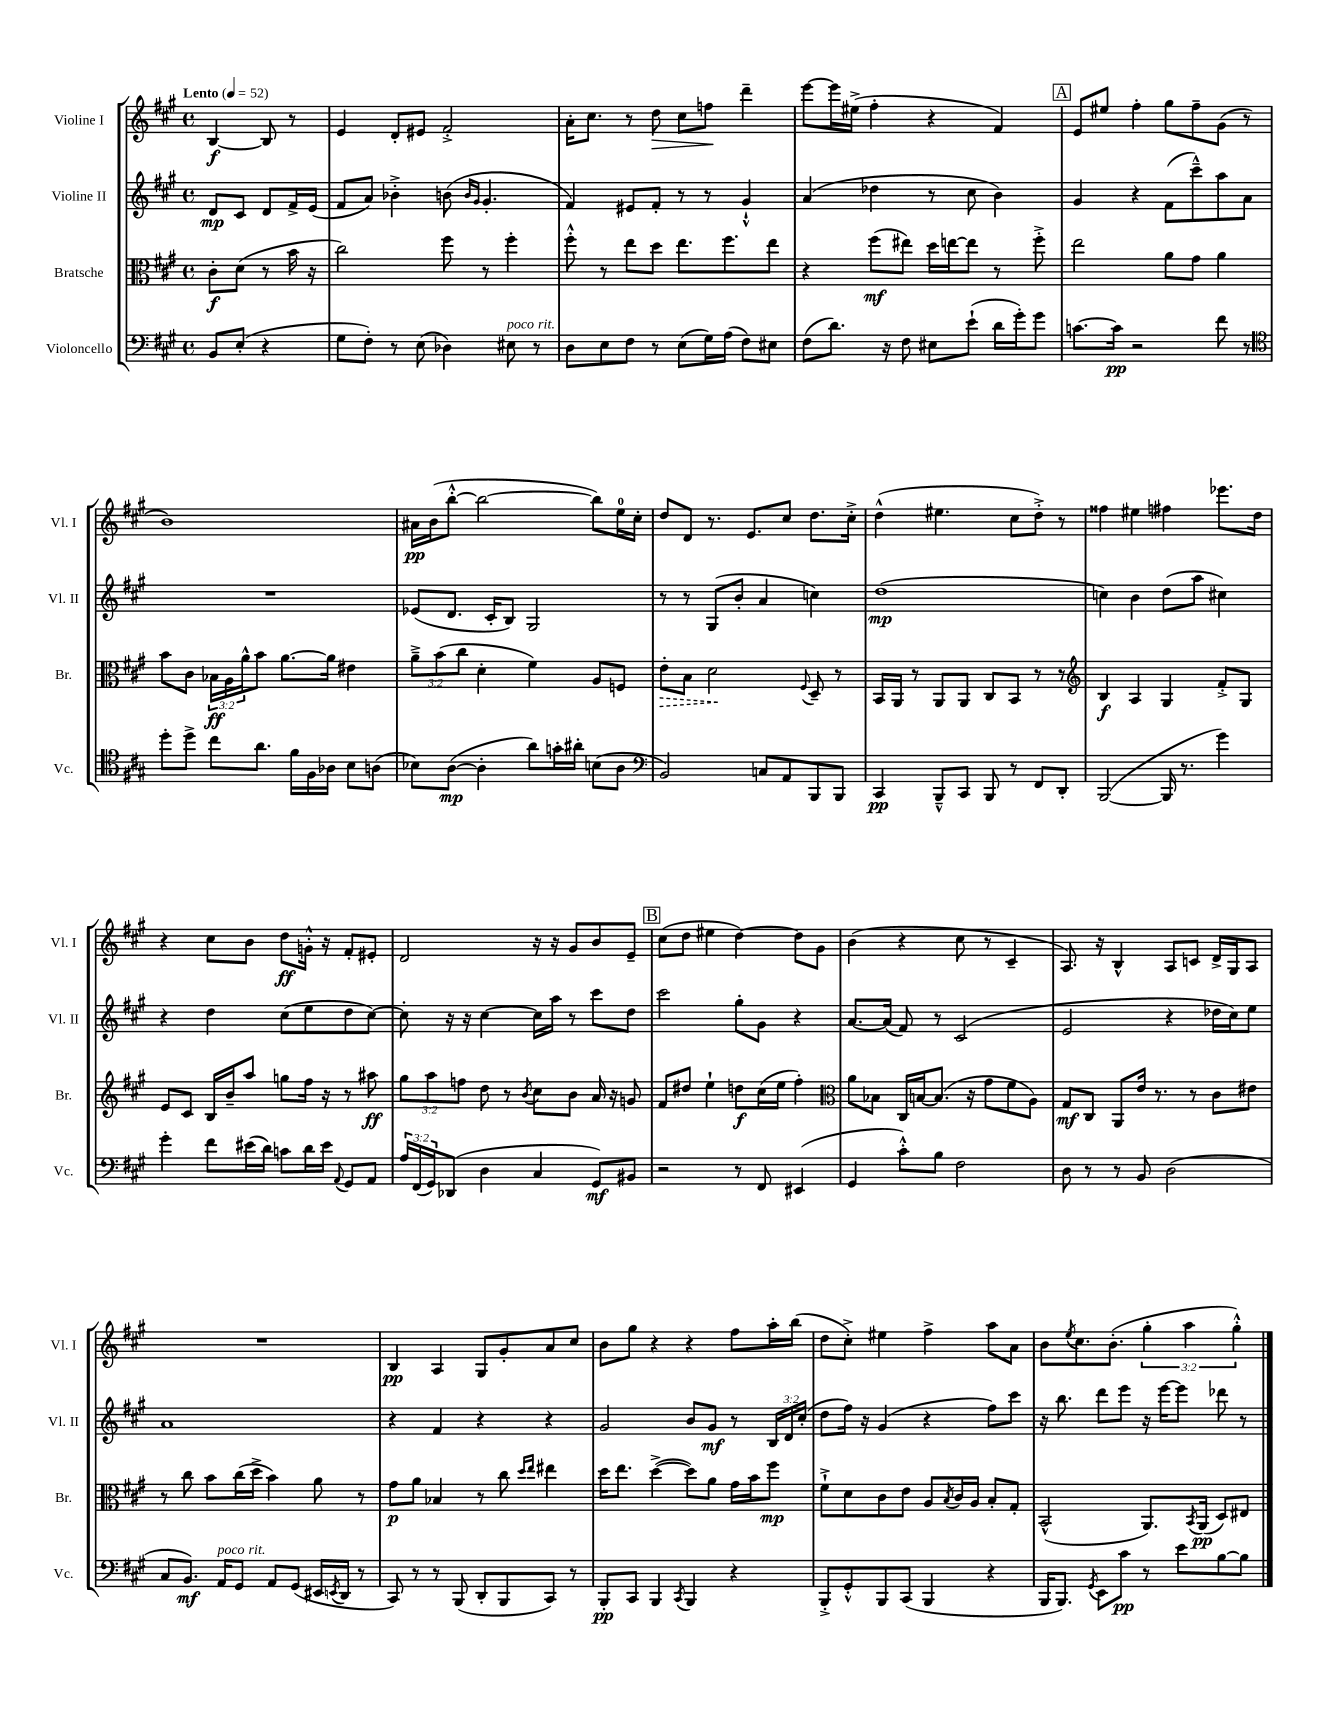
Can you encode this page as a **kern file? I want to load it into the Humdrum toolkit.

**kern	**dynam	**kern	**dynam	**kern	**dynam	**kern	**dynam
*part4	*part4	*part3	*part3	*part2	*part2	*part1	*part1
*staff4	*staff4	*staff3	*staff3	*staff2	*staff2	*staff1	*staff1
*I"Violoncello	*	*I"Bratsche	*	*I"Violine II	*	*I"Violine I	*
*I'Vc.	*	*I'Br.	*	*I'Vl. II	*	*I'Vl. I	*
*clefF4	*	*clefC3	*	*clefG2	*	*clefG2	*
*k[f#c#g#]	*	*k[f#c#g#]	*	*k[f#c#g#]	*	*k[f#c#g#]	*
*M4/4	*	*M4/4	*	*M4/4	*	*M4/4	*
*met(c)	*	*met(c)	*	*met(c)	*	*met(c)	*
*MM52	*	*MM52	*	*MM52	*	*MM52	*
=	=	=	=	=	=	=	=
!	!	!	!	!	!	!LO:TX:a:B:t=Lento	!
8BB/L	.	8c#'\L	f	8d/L	mp	[4B/	f
(8E'/J	.	(8d\J	.	8c#/J	.	.	.
4r	.	8r	.	8d/L	.	8B/]	.
.	.	16b\	.	16f#^/L	.	8r	.
.	.	16r	.	(16e/JJ	.	.	.
=1	=1	=1	=1	=1	=1	=1	=1
8G#\L	.	2cc#\)	.	8f#/L	.	4e/	.
8F#'\J)	.	.	.	8a/J)	.	.	.
8r	.	.	.	4b-X'^\	.	8d'/L	.
(8E\	.	.	.	.	.	8e#X/J	.
4D-X\)	.	8ff#\	.	(8bn\	.	2f#'^/	.
.	.	.	.	16qqb/LL	.	.	.
.	.	.	.	16qqg#/JJ	.	.	.
.	.	8r	.	4.g#'/	.	.	.
!LO:TX:a:i:t=poco rit.	!	!	!	!	!	!	!
8E#X\	.	4ff#'\	.	.	.	.	.
8r	.	.	.	.	.	.	.
=2	=2	=2	=2	=2	=2	=2	=2
8D\L	.	8ff#'^^\	.	4f#/)	.	16a'\KL	.
.	.	.	.	.	.	8.cc#\J	.
8E\	.	8r	.	.	.	.	.
8F#\J	.	8ee\L	.	8e#X/L	.	8r	.
!	!	!	!	!	!	!	!LO:HP:b
8r	.	8dd\J	.	8f#'/J	.	8dd\	>
(8E\L	.	8.ee\L	.	8r	.	8cc#\L	.
16G#\L)	.	.	.	8r	.	8ffn\J	.
(16A\JJ	.	8.ff#\	.	.	.	.	.
8F#\L)	.	.	.	4g#`^^/	.	4ddd~\	]
8E#X\J	.	8ee\J	.	.	.	.	.
=3	=3	=3	=3	=3	=3	=3	=3
(8F#\L	.	4r	.	(4a/	.	[8eee\L	.
8.d\J)	.	.	.	.	.	16eee\L]	.
.	.	.	.	.	.	(16ee#X^\JJ	.
.	.	(8ff#\L	mf	4dd-X\	.	4ff#'\	.
16r	.	.	.	.	.	.	.
8F#\	.	8ee#X\J)	.	.	.	.	.
8E#X\L	.	16dd\LL	.	8r	.	4r	.
.	.	[16een\J	.	.	.	.	.
(8e`\J	.	8ee\J]	.	8cc#\	.	.	.
16d\LL	.	8r	.	4b\)	.	4f#/)	.
16g#'\J)	.	.	.	.	.	.	.
8g#\J	.	8ff#'^\	.	.	.	.	.
!!LO:REH:place=s1:t=A
=4	=4	=4	=4	=4	=4	=4	=4
[8.cn\L	.	2ee\	.	4g#/	.	8e/L	.
.	.	.	.	.	.	8ee#X/J	.
16c\Jk]	pp	.	.	.	.	.	.
2r	.	.	.	4r	.	4ff#'\	.
.	.	8a\L	.	(8f#\L	.	8gg#\L	.
.	.	8g#\J	.	8ccc#~^^\)	.	8ff#~\	.
8f#\	.	4a\	.	8aa\	.	(8g#\J	.
8r	.	.	.	8a\J	.	8r	.
!!LO:LB:g=z
=5	=5	=5	=5	=5	=5	=5	=5
*clefC4	*	*	*	*	*	*	*
8dd'\L	.	8b\L	.	1r	.	1b)	.
8dd^\J	.	8c#\J	.	.	.	.	.
8cc#\L	.	24B-X\LL	ff	.	.	.	.
.	.	24A\	.	.	.	.	.
.	.	24a^^\J	.	.	.	.	.
8.a\J	.	8b\J	.	.	.	.	.
.	.	[8.a\L	.	.	.	.	.
16f#\LL	.	.	.	.	.	.	.
16F#\	.	.	.	.	.	.	.
16A-X\JJ	.	16a\Jk]	.	.	.	.	.
8B\L	.	4e#X\	.	.	.	.	.
(8An\J	.	.	.	.	.	.	.
=6	=6	=6	=6	=6	=6	=6	=6
8B-X\L)	.	12a~^\L	.	(8e-X/L	.	16a#X\LL	pp
.	.	.	.	.	.	(16b\J	.
.	.	(12b\	.	.	.	.	.
([8A\J	mp	.	.	8.d/J	.	[8bb'^^\J	.
.	.	12cc#\J	.	.	.	.	.
4A'\]	.	4d'\	.	.	.	2bb\_	.
.	.	.	.	16c#'/KL	.	.	.
.	.	.	.	8B/J)	.	.	.
8a\L)	.	4f#\)	.	2G#/	.	.	.
16gn'\L	.	.	.	.	.	.	.
16a#X'\JJ	.	.	.	.	.	.	.
(8Bn\L	.	8A/L	.	.	.	8bb\L])	.
8A\J	.	8Fn/J	.	.	.	16ee\L	.
.	.	.	.	.	.	16cc#'\JJ	.
=7	=7	=7	=7	=7	=7	=7	=7
*clefF4	*	*	*	*	*	*	*
!	!	!	!LO:HP:b	!	!	!	!
2BB/)	.	8e'\L	>	8r	.	8dd/L	.
.	.	8B\J	.	8r	.	8d/J	.
.	.	2d\	.	(8G#/L	.	8.r	.
.	.	.	.	8b'/J	.	.	.
.	.	.	.	.	.	8.e/L	.
8Cn/L	.	.	.	4a/	.	.	.
8AA/	.	.	.	.	.	8cc#/J	.
.	.	8qqF#/	.	.	.	.	.
8BBB/	.	8D~/	]	4ccn\)	.	8.dd\L	.
8BBB/J	.	8r	.	.	.	.	.
.	.	.	.	.	.	16cc#'^\Jk	.
=8	=8	=8	=8	=8	=8	=8	=8
4CC#/	pp	16BB/LL	.	(1dd	mp	(4dd^^\	.
.	.	16AA/JJ	.	.	.	.	.
.	.	8r	.	.	.	.	.
8BBB~^^/L	.	8AA/L	.	.	.	4.ee#X\	.
8CC#/J	.	8AA/J	.	.	.	.	.
8BBB/	.	8C#/L	.	.	.	.	.
8r	.	8BB/J	.	.	.	8cc#\L	.
8FF#/L	.	8r	.	.	.	8dd'^\J)	.
8DD'/J	.	8r	.	.	.	8r	.
=9	=9	=9	=9	=9	=9	=9	=9
*	*	*clefG2	*	*	*	*	*
([2BBB/	.	4B/	f	4ccn\)	.	4ff##X\	.
.	.	4A/	.	4b\	.	4ee#X\	.
16BBB/]	.	4G#/	.	(8dd\L	.	4ff#X\	.
8.r	.	.	.	.	.	.	.
.	.	.	.	8aa\J	.	.	.
4g#\)	.	8f#'^/L	.	4cc#X\)	.	8.eee-X\L	.
.	.	8G#/J	.	.	.	.	.
.	.	.	.	.	.	16dd\Jk	.
!!LO:LB:g=z
=10	=10	=10	=10	=10	=10	=10	=10
4g#'\	.	8e/L	.	4r	.	4r	.
.	.	8c#/J	.	.	.	.	.
8f#\L	.	16B/LL	.	4dd\	.	8cc#\L	.
.	.	16b~/J	.	.	.	.	.
(16e#X\L	.	8aa/J	.	.	.	8b\J	.
16d\JJ)	.	.	.	.	.	.	.
8cn\L	.	8ggn\L	.	(8cc#\L	.	8dd\L	ff
16d\L	.	16ff#\Jk	.	8ee\	.	16gn'^^\Jk	.
16e#\JJ	.	16r	.	.	.	16r	.
8qqAA/	.	.	.	.	.	.	.
8GG#/L	.	8r	.	8dd\	.	8f#'/L	.
8AA/J	.	8aa#X\	ff	[8cc#\J)	.	8e#X'/J	.
=11	=11	=11	=11	=11	=11	=11	=11
24A/LL	.	12gg#\L	.	8cc#'\]	.	2d/	.
(24FF#/	.	.	.	.	.	.	.
24GG#/J)	.	12aa\	.	.	.	.	.
(8DD-X/J	.	.	.	16r	.	.	.
.	.	12ffn\J	.	.	.	.	.
.	.	.	.	16r	.	.	.
4D\	.	8dd\	.	[4cc#\	.	.	.
.	.	8r	.	.	.	.	.
.	.	8qb/	.	.	.	.	.
4C#/	.	8cc#\L	.	16cc#\LL]	.	16r	.
.	.	.	.	16aa\JJ	.	16r	.
.	.	8b\J	.	8r	.	8g#/L	.
8GG#/L)	mf	16a/	.	8ccc#\L	.	8b/	.
.	.	16r	.	.	.	.	.
8BB#X/J	.	8gn/	.	8dd\J	.	8e~/J	.
!!LO:REH:place=s1:t=B
=12	=12	=12	=12	=12	=12	=12	=12
2r	.	8f#/L	.	2ccc#\	.	(8cc#\L	.
.	.	8dd#X/J	.	.	.	8dd\J	.
.	.	4ee`\	.	.	.	4ee#X\	.
8r	.	8ddn\L	f	8gg#'\L	.	[4dd\)	.
8FF#/	.	(16cc#\L	.	8g#\J	.	.	.
.	.	16ee\JJ	.	.	.	.	.
(4EE#X/	.	4ff#'\)	.	4r	.	8dd\L]	.
.	.	.	.	.	.	8g#\J	.
=13	=13	=13	=13	=13	=13	=13	=13
*	*	*clefC3	*	*	*	*	*
4GG#/	.	8a\L	.	[8.a/L	.	(4b\	.
.	.	8B-X\J	.	.	.	.	.
.	.	.	.	(16a/Jk]	.	.	.
8c#'^^\L)	.	16C#/LL	.	8f#/)	.	4r	.
.	.	[16Bn/J	.	.	.	.	.
8B\J	.	(8.B/J]	.	8r	.	.	.
2F#\	.	.	.	(2c#/	.	8cc#\	.
.	.	16r	.	.	.	.	.
.	.	8g#\L	.	.	.	8r	.
.	.	8f#\	.	.	.	4c#~/	.
.	.	8A\J)	.	.	.	.	.
=14	=14	=14	=14	=14	=14	=14	=14
8D\	.	8G#/L	mf	2e/	.	8.A/)	.
8r	.	8C#/J	.	.	.	.	.
.	.	.	.	.	.	16r	.
8r	.	8AA/L	.	.	.	4B^^/	.
8BB/	.	16e/Jk	.	.	.	.	.
.	.	8.r	.	.	.	.	.
(2D\	.	.	.	4r	.	8A/L	.
.	.	8r	.	.	.	8cn/J	.
.	.	8c#\L	.	16dd-X\LL	.	16d^/LL	.
.	.	.	.	16cc#\J)	.	16G#/J	.
.	.	8e#X\J	.	8ee\J	.	8A/J	.
!!LO:LB:g=z
=15	=15	=15	=15	=15	=15	=15	=15
8C#/L	.	8r	.	1a	.	1r	.
8.BB/J)	mf	8cc#\	.	.	.	.	.
.	.	8b\L	.	.	.	.	.
!LO:TX:a:i:t=poco rit.	!	!	!	!	!	!	!
16AA/KL	.	.	.	.	.	.	.
8GG#/J	.	(16cc#\L	.	.	.	.	.
.	.	16dd^\JJ	.	.	.	.	.
8AA/L	.	4b\)	.	.	.	.	.
(8GG#/J	.	.	.	.	.	.	.
16EE#X/LL	.	8a\	.	.	.	.	.
8qEEn/	.	.	.	.	.	.	.
16DD/JJ	.	.	.	.	.	.	.
8r	.	8r	.	.	.	.	.
=16	=16	=16	=16	=16	=16	=16	=16
8CC#/)	.	8g#\L	p	4r	.	4B/	pp
8r	.	8a\J	.	.	.	.	.
8r	.	4B-X/	.	4f#/	.	4A/	.
(8BBB/	.	.	.	.	.	.	.
8DD'/L	.	8r	.	4r	.	8G#/L	.
8BBB/	.	8cc#\	.	.	.	8g#'/	.
.	.	16qqdd/LL	.	.	.	.	.
.	.	16qqee/JJ	.	.	.	.	.
8CC#/J)	.	4ee#X\	.	4r	.	8a/	.
8r	.	.	.	.	.	8cc#/J	.
=17	=17	=17	=17	=17	=17	=17	=17
8BBB'/L	pp	16dd\KL	.	2g#/	.	8b\L	.
.	.	8.ee\J	.	.	.	.	.
8CC#/J	.	.	.	.	.	8gg#\J	.
4BBB/	.	([4dd^\	.	.	.	4r	.
8qCC#/	.	.	.	.	.	.	.
4BBB/	.	8dd\L])	.	8b/L	.	4r	.
.	.	8a\J	.	8g#/J	mf	.	.
4r	.	16g#\LL	.	8r	.	8ff#\L	.
.	.	16b\J	.	.	.	.	.
.	.	8ff#\J	mp	24B/LL	.	16aa'\L	.
.	.	.	.	24d/	.	.	.
.	.	.	.	.	.	(16bb\JJ	.
.	.	.	.	(24cc#'/JJ	.	.	.
=18	=18	=18	=18	=18	=18	=18	=18
8BBB'^/L	.	8f#`^\L	.	8dd\L	.	8dd\L	.
8GG#'^^/	.	8d\	.	16ff#\Jk)	.	8cc#'^\J)	.
.	.	.	.	16r	.	.	.
8BBB/	.	8c#\	.	(4g#/	.	4ee#X\	.
(8CC#/J	.	8e\J	.	.	.	.	.
4BBB/	.	8A/L	.	4r	.	4ff#^\	.
.	.	8qB/	.	.	.	.	.
.	.	16c#/L	.	.	.	.	.
.	.	16A/JJ	.	.	.	.	.
4r	.	8B'/L	.	8ff#\L)	.	8aa\L	.
.	.	8G#'/J	.	8ccc#\J	.	8a\J	.
=19	=19	=19	=19	=19	=19	=19	=19
16BBB/KL	.	(2BB^^/	.	16r	.	8b\L	.
8.BBB/J)	.	.	.	8.bb\	.	.	.
.	.	.	.	.	.	8qee/	.
.	.	.	.	.	.	8.cc#\	.
8qGG#/	.	.	.	.	.	.	.
8EE\L	.	.	.	8ddd\L	.	.	.
.	.	.	.	.	.	(8.b'\J	.
8c#\J	pp	.	.	8eee\J	.	.	.
8r	.	8.AA/L)	.	16r	.	6gg#'\	.
.	.	.	.	[16eee\KL	.	.	.
8e\L	.	.	.	8eee\J]	.	.	.
.	.	.	.	.	.	6aa\	.
.	.	8qBB/	.	.	.	.	.
.	.	(16AA/Jk	pp	.	.	.	.
[8B\	.	8D/L)	.	8ddd-X\	.	.	.
.	.	.	.	.	.	6gg#'^^\)	.
8B\J]	.	8E#X/J	.	8r	.	.	.
==	==	==	==	==	==	==	==
*-	*-	*-	*-	*-	*-	*-	*-
